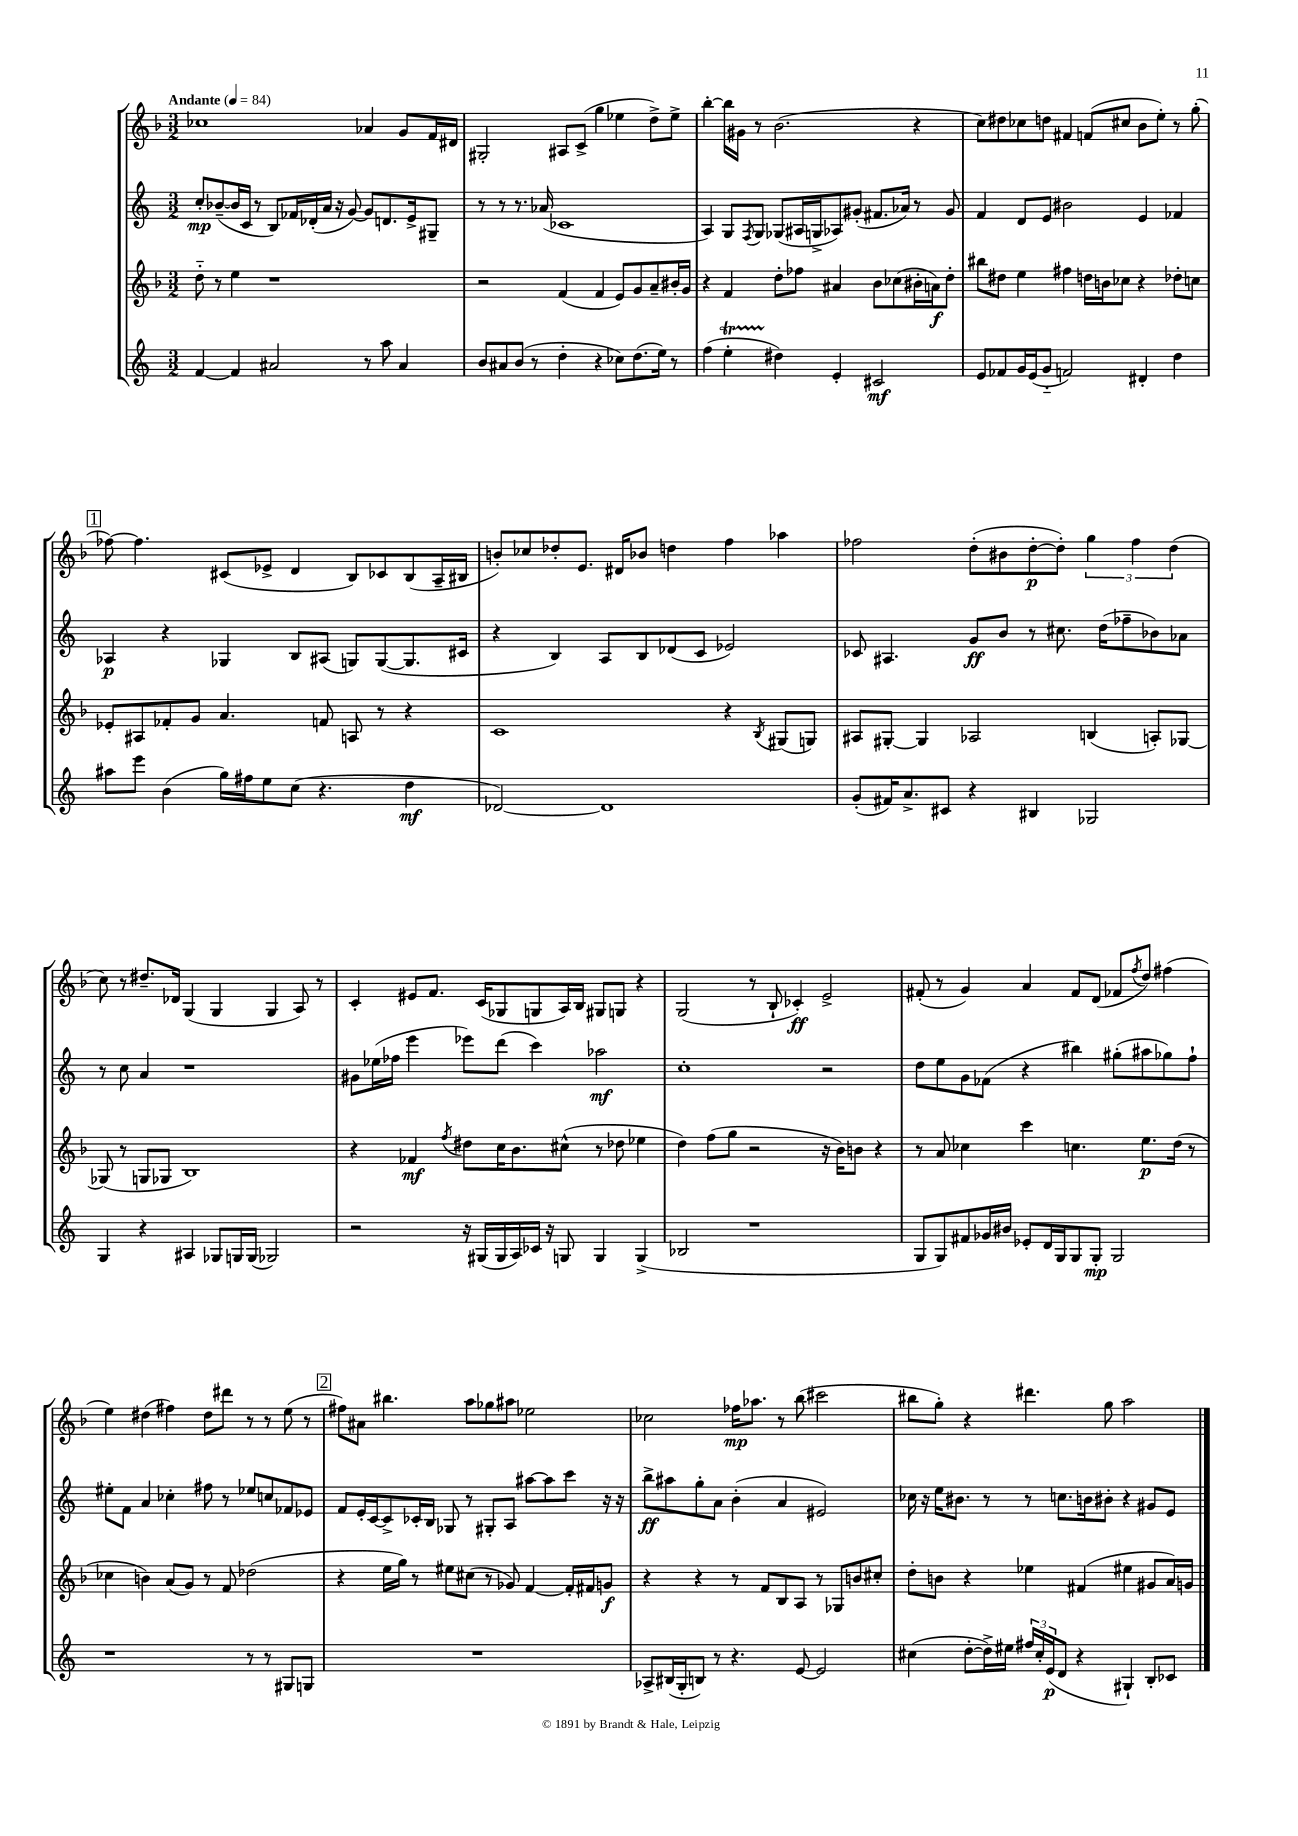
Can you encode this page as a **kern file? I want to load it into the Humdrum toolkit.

**kern	**kern	**kern	**kern
*staff4	*staff3	*staff2	*staff1
*clefG2	*clefG2	*clefG2	*clefG2
*k[]	*k[b-]	*k[]	*k[b-]
*M3/2	*M3/2	*M3/2	*M3/2
*MM84	*MM84	*MM84	*MM84
[4f/	8dd'~\	8cc'/L	1cc-
.	8r	([8b-~/	.
4f/]	4ee\	16b-/]L	.
.	.	16c/JJ	.
.	.	8r	.
2a#/	1r	8B/L)	.
.	.	16f-/L	.
.	.	(16d-'/	.
.	.	16a/JJ	.
.	.	16r	.
.	.	[8g/)	.
8r	.	8g/]L	4a-/
8aa\	.	8.d/	.
4a#/	.	.	8g/L
.	.	16e^/k	.
.	.	8G#~/J	16f/L
.	.	.	16d#/JJ
=	=	=	=
8b/L	2r	8r	2G#'/
8a#/	.	8r	.
(8b/J	.	8.r	.
8r	.	.	.
.	.	(16a-/	.
4dd'\	(4f/	1c-	8A#/L
.	.	.	(8c^/J
4r	4f/	.	4gg\
8cc-\L)	8e/L)	.	4ee-\
(8.dd\	8g/	.	.
.	8a~/	.	8dd^\L)
16ee\Jk)	.	.	.
8r	16b#'/L	.	8ee-^\J
.	16g/JJ	.	.
=	=	=	=
(4ff\	4r	4A/)	[4bb-'\
4ee'\	4f/	8G/L	16bb-\]LL
.	.	.	16g#\JJ
.	.	8qF/	.
.	.	8G/J	8r
4dd#\)	8dd'\L	(8G-/L	(2.b-\
.	8ff-\J	16A#/L	.
.	.	16G^/J	.
4e'/	4a#/	8A-/)	.
.	.	(8g#'/J	.
2c#/	8b-\L	8.f#/L	.
.	(8cc-\	.	.
.	.	16a-/Jk)	.
.	16b#'\L	8r	4r
.	16a\J)	.	.
.	8dd'\J	8g#/	.
=	=	=	=
8e/L	8bb#\L	4f/	8cc\L)
8f-/	8dd#\J	.	8dd#\
16g/L	4ee\	8d/L	8cc-\
(16e/J	.	.	.
8g'~/J	.	8e/J	8dd\J
2f/)	4ff#\	2b#\	4f#/
.	16dd\LL	.	(8f/L
.	16b\J	.	.
.	8cc-\J	.	8cc#/J
4d#'/	4r	4e/	8b-\L
.	.	.	8ee'\J)
4dd\	8dd-'\L	4f-/	8r
.	8cc\J	.	(8gg'\
=	=	=	=
8aa#\L	8e-'/L	4A-/	[8ff-\)
8eee\J	8A#/	.	4.ff-\]
(4b\	8f-'/	4r	.
.	8g/J	.	.
16gg\LL)	4.a/	4G-/	(8c#/L
16ff#\J	.	.	.
8ee\	.	.	8e-^/J
(8cc\J	.	8B/L	4d/
4.r	8f/	(8A#/J	.
.	8A/	8G/L)	8B-/L)
.	8r	([8G/	8c-/
4dd\	4r	8.G/]	(8B-/
.	.	.	16A~/L
.	.	16c#/Jk	16B#/JJ
=	=	=	=
[2d-/)	1c	4r	8b'/L)
.	.	.	8cc-/
.	.	4B/)	8dd-'/
.	.	.	8.e/J
1d-]	.	8A/L	.
.	.	.	16d#/LK
.	.	8B/	8b-/J
.	.	(8d-/	4dd\
.	.	8c/J	.
.	4r	2e-/)	4ff\
.	8qB-/	.	.
.	(8G#/L	.	4aa-\
.	8G/J)	.	.
=	=	=	=
(8g'/L	8A#/L	8c-/	2ff-\
16f#/K)	[8G#'/J	4.A#/	.
8.a^/	.	.	.
.	4G#/]	.	.
8c#/J	.	.	.
4r	2A-/	8g/L	(8dd'\L
.	.	8b/J	8b#\
4B#/	.	8r	[8dd'\
.	.	8.cc#\	8dd'\]J)
2G-/	(4B/	.	6gg\
.	.	(16dd\LK	.
.	.	8ff-~\	.
.	.	.	6ff-\
.	8A'/L)	8b-\)	.
.	.	.	(6dd\
.	[8G-/J	8a-\J	.
=	=	=	=
4G/	(8G-/]	8r	8cc\)
.	8r	8cc\	8r
4r	8G/L	4a/	8.dd#~/L
.	8G-/J	.	.
.	.	.	16d-/Jk
4A#/	1B-)	1r	(4G/
8G-/L	.	.	4G/
16G/L	.	.	.
(16G/JJ	.	.	.
2G-/)	.	.	4G/
.	.	.	8A/)
.	.	.	8r
=	=	=	=
2r	4r	8g#\L	4c'/
.	.	(16ee-\L	.
.	.	16ff-\JJ	.
.	4f-/	4eee\	8e#/L
.	.	.	8.f/J
.	8qff/	.	.
16r	8dd#\L	8eee-\L)	.
(16G#/LL	.	.	(16c/LK
16G#/	16cc\K	(8ddd\J	8G-/
16A/)	8.b-\	.	.
16c-/JJ	.	4ccc\)	8G/
16r	.	.	.
8G/	(8cc#^^\J	.	16A/L)
.	.	.	16B-/JJ
4G/	8r	2aa-\	8G#/L
.	8dd-\	.	8G/J
(4G^/	4ee-\	.	4r
=	=	=	=
2B-/	4dd\)	1cc'	(2G/
.	(8ff\L	.	.
.	8gg\J	.	.
1r	2r	.	8r
.	.	.	8B-`/
.	.	.	4c-'/)
.	16r	2r	2e^/
.	16b-\LK)	.	.
.	8b\J	.	.
.	4r	.	.
=	=	=	=
8G/L	8r	8dd\L	(8f#'/
8G/)	8a/	8ee\	8r
8f#/	4cc-\	8g\	4g/)
16g-/L	.	(8f-\J	.
16b#/JJ	.	.	.
8e-'/L	4ccc\	4r	4a/
16d/L	.	.	.
16G/J	.	.	.
8G/	4.cc\	4bb#\)	8f#/L
8G'/J	.	.	(8d/J
2G/	.	(8gg#'\L	8f-/L
.	.	.	8qff/
.	8.ee\L	8aa#\	8dd/J)
.	.	8gg-\)	(4ff#\
.	(16dd\Jk	.	.
.	8r	8ff`\J	.
=	=	=	=
1r	4cc-\	8ee#'\L	4ee\)
.	.	8f\J	.
.	4b\)	4a/	(4dd#\
.	(8a/L	4cc-'\	4ff#\)
.	8g/J)	.	.
.	8r	8ff#\	8dd#\L
.	8f/	8r	8ddd#\J
8r	(2dd-\	8ee-/L	8r
8r	.	8cc/	8r
8G#/L	.	8f-/	(8ee\
8G/J	.	8e-/J	8r
=	=	=	=
1.r	4r	8f/L	8ff#\L)
.	.	16e'/L	8a#\J
.	.	[16c/J	.
.	16ee\LL	8c^/]	4.bb#\
.	16gg\JJ)	.	.
.	8r	16c-'/L	.
.	.	16B/JJ	.
.	8ee#\L	8G-/	.
.	(8cc#\J	8r	8aa\L
.	8r	8G#'/L	8gg-\
.	8g-/)	8A/J	8aa#\J
.	[4f/	[8aa#\L	2ee-\
.	.	8aa#\]	.
.	16f'/]LL	8ccc\J	.
.	16f#/J	.	.
.	8g/J	16r	.
.	.	16r	.
=	=	=	=
8A-^/L	4r	8bb^\L	2cc-\
(16B#/L	.	8aa#\	.
16G'/J	.	.	.
8B/J)	4r	8gg'\	.
8r	.	8a\J	.
4.r	8r	(4b'\	16ff-\LK
.	.	.	8.aa-\J
.	8f/L	.	.
.	8B-/	4a/	8r
[8e/	8A/J	.	(8bb-\
2e/]	8r	2e#/)	2ccc#\
.	8G-/L	.	.
.	8b/	.	.
.	8cc#'/J	.	.
=	=	=	=
(4cc#\	8dd'\L	16cc-\	8bb#\L
.	.	16r	.
.	8b\J	16ee\LK	8gg'\J)
.	.	8.b#\J	.
[8dd'\L	4r	.	4r
16dd^\]L)	.	8r	.
16ee#\JJ	.	.	.
24ff#/LL	4ee-\	8r	4.ddd#\
24cc#'/	.	.	.
(24e/J	.	.	.
8d/J	.	8.cc\L	.
4r	(4f#/	.	.
.	.	16b\k	.
.	.	8b#'\J	8gg\
4G#`/)	4ee#\	4r	2aa\
8B'/L	8g#/L	8g#/L	.
8c-/J	16a/L)	8e/J	.
.	16g/JJ	.	.
==	==	==	==
*-	*-	*-	*-
